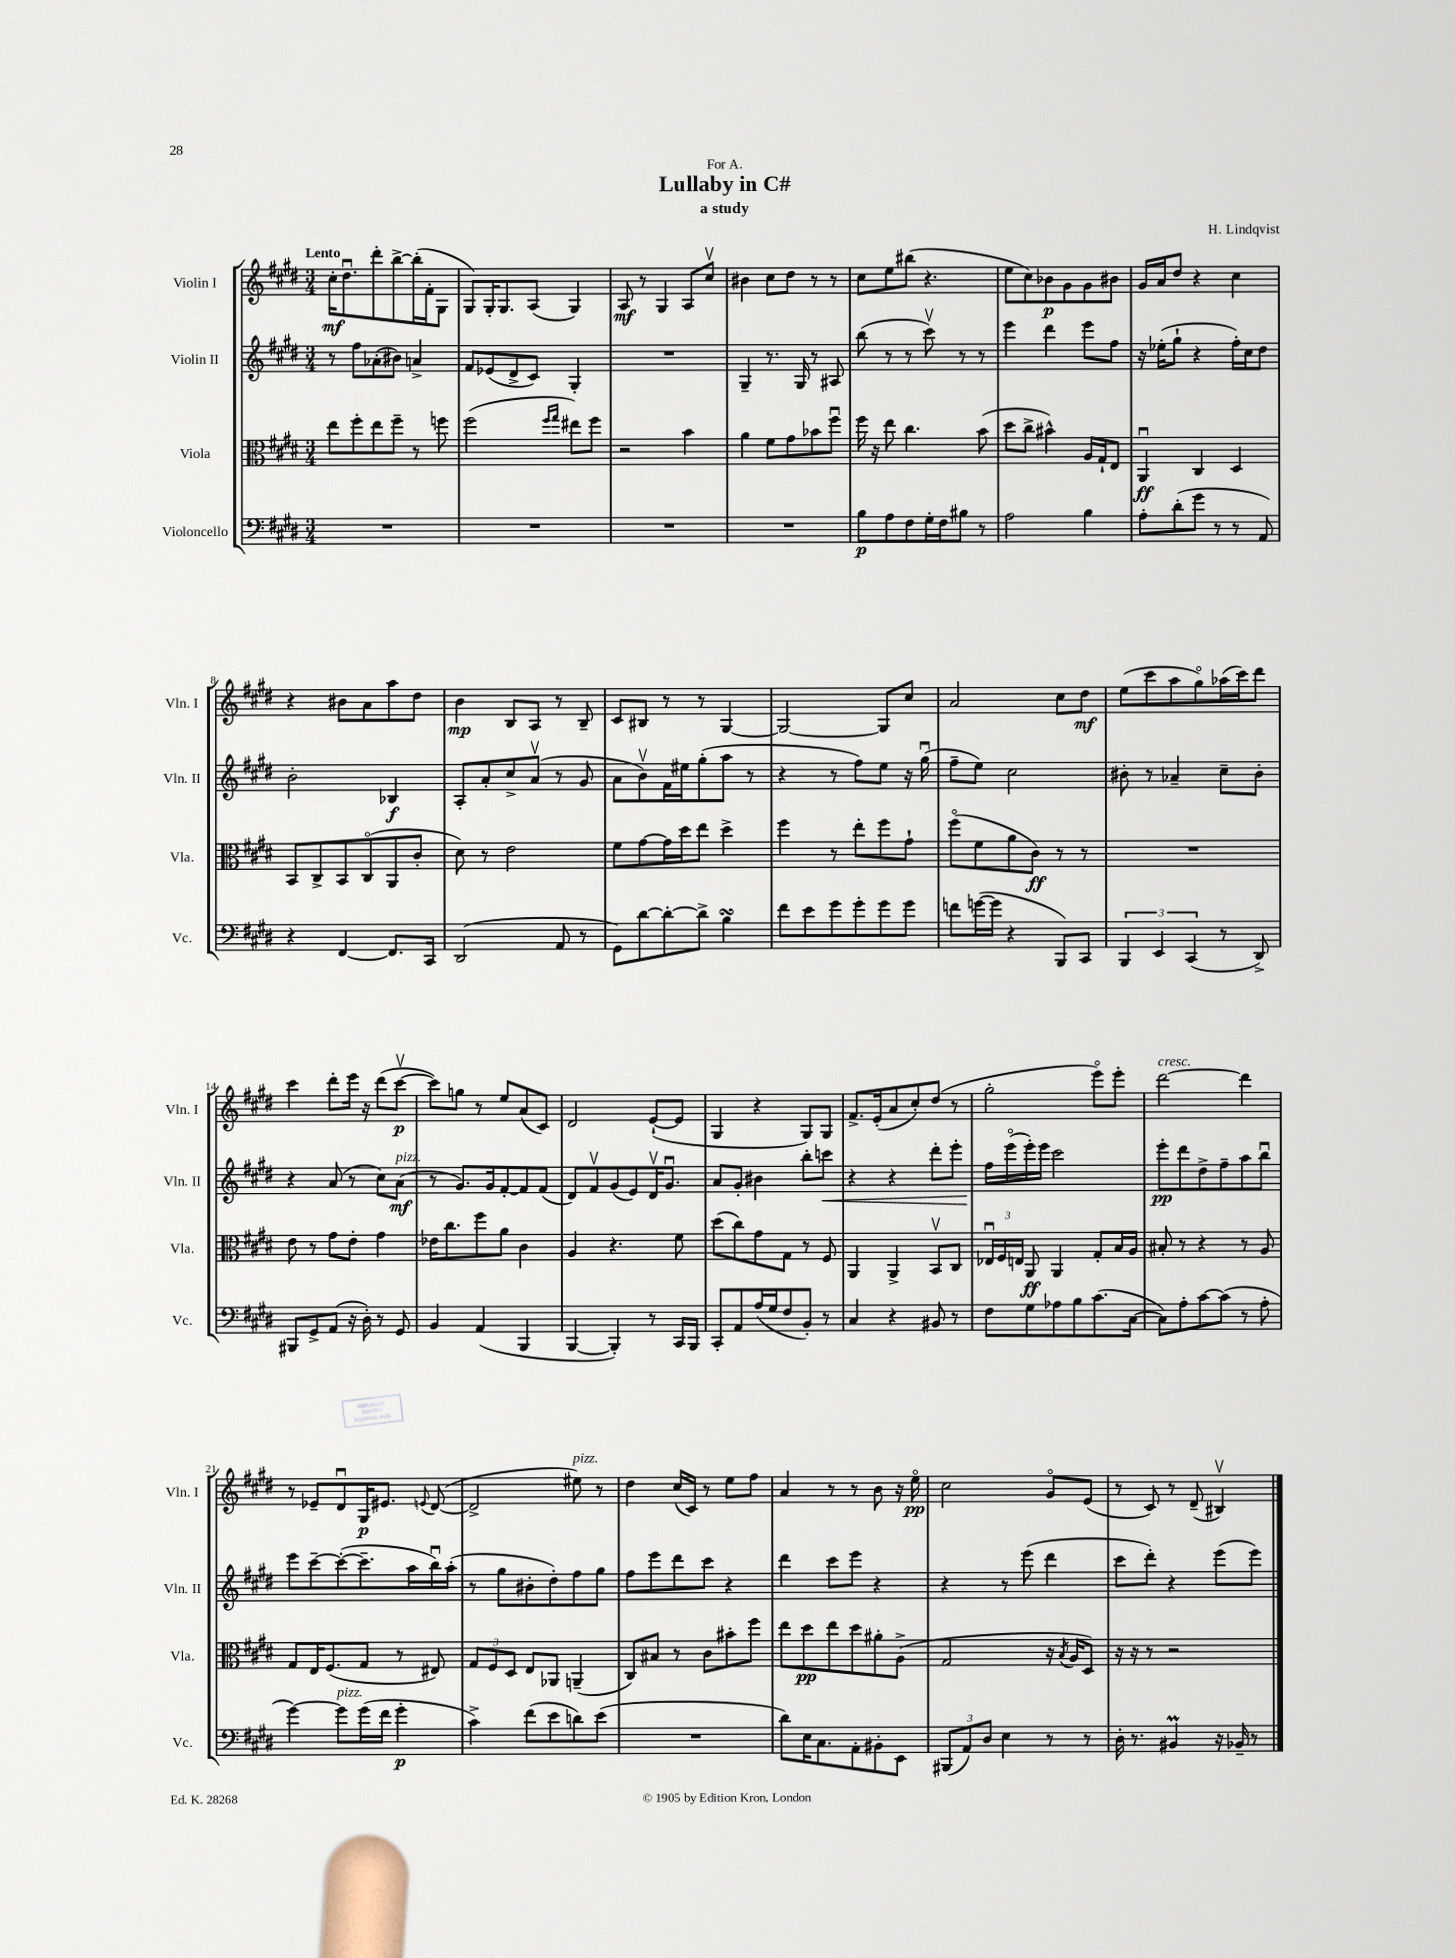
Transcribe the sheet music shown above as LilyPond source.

\header { title = "Lullaby in C#" composer = "H. Lindqvist" subtitle = "a study" dedication = "For A." }
<<
\new StaffGroup <<
\new Staff = "s0" \with { instrumentName = "Violin I" shortInstrumentName = "Vln. I" } {
    \clef treble \key e \major \numericTimeSignature \time 3/4 \tempo "Lento"
    \autoBeamOff cis''16[-.\mf dis''8.\downbow dis'''8-. b''8~-> b''16-.( fis'16-. gis8] |
    gis8[) gis16-. gis8. a8]( gis4) |
    a8\mf r8 gis4 a8[ cis''8]\upbow |
    bis'4 cis''8[ dis''8] r8 r8 |
    cis''8[ e''8 bis''8]( r4. |
    e''8[ cis''8) bes'8\p gis'8 gis'8 bis'8] |
    gis'16[ a'16 dis''8] r4 cis''4 |
    r4 bis'8[ a'8 a''8 dis''8] |
    b'4\mp b8[ a8] r8 b8-- |
    cis'8[ bis8] r8 r8 gis4~ |
    gis2~ gis8[ cis''8] |
    a'2 cis''8[ dis''8]\mf |
    e''8[( cis'''8 a''8 gis''8\flageolet) aes''16( cis'''16) dis'''8] |
    cis'''4 dis'''8[-. e'''16] r16 dis'''8[( cis'''8]~\upbow\p |
    cis'''8[) g''8] r8 e''8[ a'8( cis'8]) |
    dis'2 e'8[~-!( e'8] |
    gis4 r4 gis8[) gis8] |
    fis'8.[-> e'16-.( a'8 cis''8-.) dis''8]( r8 |
    gis''2-. e'''8[\flageolet) e'''8]-. |
    dis'''2~^\markup { \italic "cresc." } dis'''4 |
    r8 ees'8[-- dis'8\downbow gis16\p eis'8.] \appoggiatura { e'8 } dis'8~( |
    dis'2-> eis''8^\markup { \italic "pizz." }) r8 |
    dis''4 cis''16[( cis'16]) r8 e''8[ fis''8] |
    a'4 r8 r8 b'8 r16 e''16\flageolet\pp |
    cis''2 gis'8[\flageolet e'8]( |
    r8 cis'8) r8 dis'8--( bis4\upbow) \bar "|." |
}
\new Staff = "s1" \with { instrumentName = "Violin II" shortInstrumentName = "Vln. II" } {
    \clef treble \key e \major \numericTimeSignature \time 3/4
    \autoBeamOff r8 fis''8[ aes'8-.( bis'8]) a'4-> |
    fis'8[ ees'8( dis'8-> cis'8]) gis4-. |
    R2. |
    gis4-- r8. gis16 r8 ais8 |
    b''8( r8 r8 cis'''8\upbow) r8 r8 |
    e'''4 dis'''4 e'''8[ fis''8] |
    r16 ees''16[-.( gis''8]-! r4 fis''16[-.) cis''16 dis''8] |
    b'2-. bes4\f |
    a8[-. a'8-. cis''8-> a'8]\upbow( r8 gis'8 |
    a'8[ b'8\upbow) fis'16 eis''16 gis''8-.( a''8] r8 |
    r4 r8 fis''8[) e''8] r16 gis''16\downbow( |
    fis''8[-- e''8]) cis''2 |
    bis'8-. r8 aes'4-- cis''8[-- bis'8]-. |
    r4 a'8( r8 cis''8[) a'8]\mf^\markup { \italic "pizz." }( |
    r8 gis'8.[) gis'16 fis'8~-. fis'8 fis'8]( |
    dis'8[) fis'8\upbow gis'8( e'8) dis'16\upbow gis'8.]\downbow |
    a'8[ gis'8]-. bis'4 b''8[-. c'''8]\< |
    r4 r4 dis'''8[-. e'''8]-. |
    fis''16[\! e'''16\flageolet( e'''16-.) e'''16] cis'''2 |
    e'''8[-.\pp dis'''8 dis''8-> fis''8-- a''8 b''8]\downbow |
    e'''8[ cis'''8~-- cis'''8~-.( cis'''8.-- a''16 b''16\downbow) a''16]-.( |
    r8 gis''8[ bis'8-. dis''8-.) fis''8 gis''8] |
    fis''8[ e'''8 dis'''8 cis'''8] r4 |
    dis'''4 cis'''8[ e'''8] r4 |
    r4 r8 e'''8( dis'''4 |
    cis'''8[ dis'''8]-.) r4 e'''8[( e'''8]) \bar "|." |
}
\new Staff = "s2" \with { instrumentName = "Viola" shortInstrumentName = "Vla." } {
    \clef alto \key e \major \numericTimeSignature \time 3/4
    \autoBeamOff e''8[ fis''8-. e''8 fis''8]-- r8 f''8 |
    fis''2( \grace { fis''16[ gis''16] } eis''8[) fis''8] |
    r2 b'4 |
    a'4 fis'8[ gis'8 bes'8 fis''8]\downbow |
    fis''16 r16 e''8 cis''4. b'8( |
    dis''8[ cis''8]-> bis'4-^) a16[ gis16-! e8] |
    a,4\downbow\ff cis4 dis4 |
    b,8[ cis8-> b,8 cis8\flageolet( a,8 cis'8]-. |
    dis'8) r8 e'2 |
    fis'8[ gis'8~ gis'16 dis''16 e''8] dis''4-> |
    fis''4 r8 e''8[-. fis''8 gis'8]-! |
    fis''8[\flageolet( fis'8 a'8 cis'8]\ff) r8 r8 |
    R2. |
    e'8 r8 gis'8[ e'8]-. gis'4 |
    ees'16[ cis''8. fis''8 a'8] cis'4 |
    a4 r4. fis'8 |
    dis''8[( cis''8) gis'8 gis8] r8 fis8 |
    a,4 a,4-> b,8[\upbow cis8] |
    \tuplet 3/2 { ees16[\downbow fis16 e16] } a,8\ff a,4 gis8[-. b16 a16] |
    bis8-. r8 r4 r8 a8 |
    gis8[ e16 fis8.( gis8] r8 eis8) |
    \tuplet 3/2 { gis8[ fis8 dis8] } e8[ aes,8] a,4--( |
    cis8[) bis8] r8 cis'8[ bis'8-. fis''8] |
    e''8[ dis''8\pp e''8 dis''8 ais'8-. a8]->( |
    gis2 r16 \acciaccatura { b8 } a16[ dis8]) |
    r16 r16 r8 r2 \bar "|." |
}
\new Staff = "s3" \with { instrumentName = "Violoncello" shortInstrumentName = "Vc." } {
    \clef bass \key e \major \numericTimeSignature \time 3/4
    \autoBeamOff R2. |
    R2. |
    R2. |
    R2. |
    b8[\p a8 fis8 gis16-. fis16 bis8] r8 |
    a2 b4 |
    a8[-. dis'8-.( gis'8] r8 r8 a,8) |
    r4 fis,4~ fis,8.[ cis,16] |
    dis,2( a,8 r8 |
    gis,8[) dis'8~ dis'8~-. dis'8]-> b4\turn |
    fis'8[ e'8 gis'8 gis'8-. gis'8 gis'8] |
    f'8[ g'16~( g'16] r4 b,,8[) cis,8] |
    \tuplet 3/2 { b,,4 e,4 cis,4( } r8 dis,8->) |
    bis,,8[ gis,8-> a,8]( r16 dis16-.) r8 gis,8 |
    b,4 a,4( b,,4 |
    b,,4~ b,,4-.) r8 cis,16[ b,,16] |
    cis,8[-. a,8 a16( gis16 fis8 b,8]-.) r8 |
    cis4 r4 bis,8 r8 |
    fis8[ gis8 aes8 b8 cis'8.( cis16]~ |
    cis8[) a8-. cis'8~ cis'8]( r8 a8-. |
    gis'4~) gis'8[^\markup { \italic "pizz." } gis'16( fis'16] gis'4-.\p |
    cis'4->) fis'8[( e'8 d'8) e'8]( |
    R2. |
    dis'8[) e16 cis8. a,8-. bis,8-. e,8] |
    \tuplet 3/2 { bis,,8[( a,8) dis8] } e4 r8 r8 |
    dis16-. r8. bis,4\prall r16 bes,16-- r8 \bar "|." |
}
>>
>>
